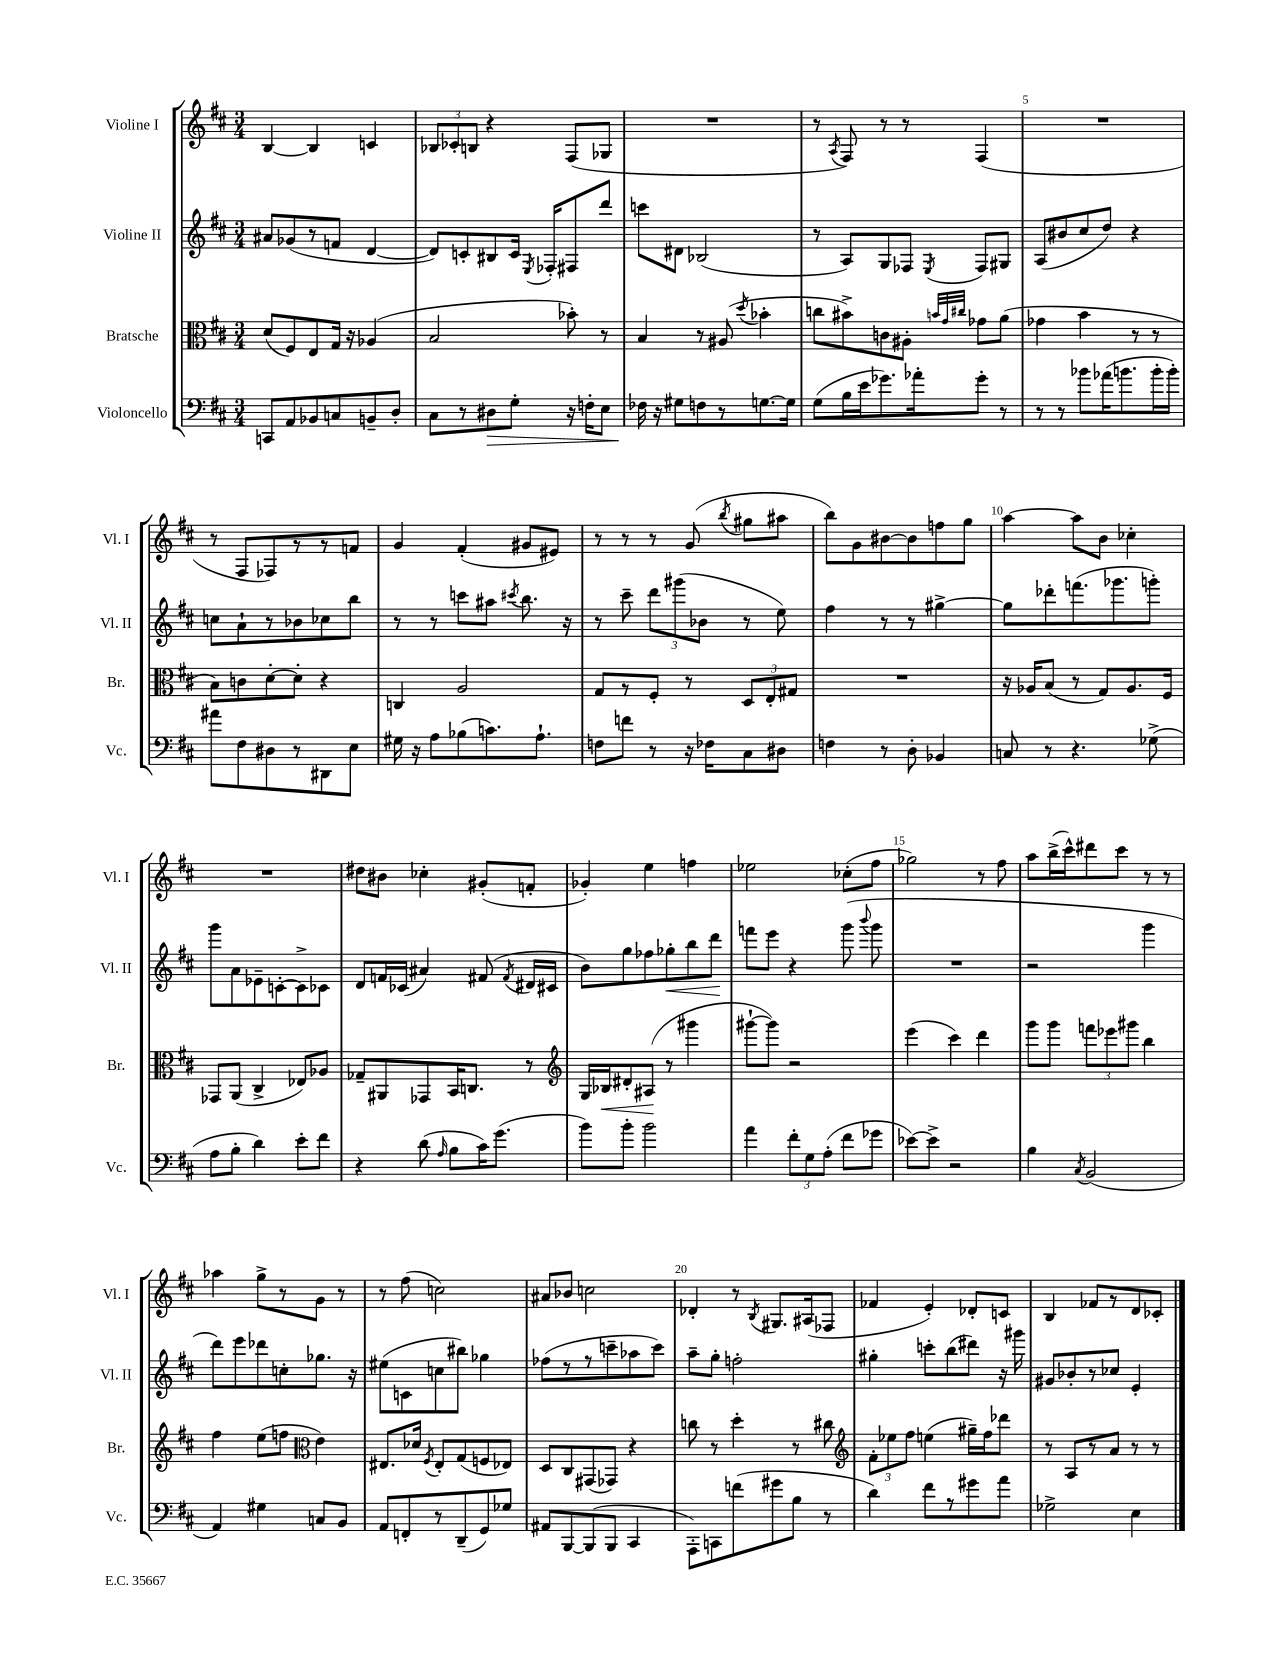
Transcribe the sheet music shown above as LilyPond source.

<<
\new StaffGroup <<
\new Staff = "s0" \with { instrumentName = "Violine I" shortInstrumentName = "Vl. I" } {
    \clef treble \key d \major \numericTimeSignature \time 3/4
    \autoBeamOff b4~ b4 c'4 |
    \tuplet 3/2 { bes8[ ces'8-. b8] } r4 fis8[( ges8] |
    R2. |
    r8 \acciaccatura { a8 } fis8) r8 r8 fis4( |
    R2. |
    r8 fis8[ fes8) r8 r8 f'8] |
    g'4 fis'4-.( gis'8[ eis'8]) |
    r8 r8 r8 g'8( \acciaccatura { b''8 } gis''8[ ais''8] |
    b''8[) g'8 bis'8~ bis'8 f''8 g''8] |
    a''4~ a''8[ b'8] ces''4-. |
    R2. |
    dis''8[ bis'8] ces''4-. gis'8[-.( f'8]-. |
    ges'4-.) e''4 f''4 |
    ees''2 ces''8[-.( fis''8] |
    ges''2) r8 fis''8 |
    a''8[ b''16->( cis'''16-^) dis'''8 cis'''8] r8 r8 |
    aes''4 g''8[-> r8 g'8] r8 |
    r8 fis''8( c''2) |
    ais'8[ bes'8] c''2 |
    des'4-. r8 \acciaccatura { b8 } gis8.[ ais16( fes8] |
    fes'4 e'4-.) des'8[-. c'8] |
    b4 fes'8[ r8 d'8 ces'8]-. \bar "|." |
}
\new Staff = "s1" \with { instrumentName = "Violine II" shortInstrumentName = "Vl. II" } {
    \clef treble \key d \major \numericTimeSignature \time 3/4
    \autoBeamOff ais'8[ ges'8( r8 f'8] d'4~ |
    d'8[) c'8-. bis8 c'16] \acciaccatura { e8 } fes16[-. fis8 d'''8] |
    c'''8[ dis'8] bes2( |
    r8 a8[) g8 fes8] \acciaccatura { e8 } fes8[ gis8] |
    a8[( bis'8 cis''8 d''8]) r4 |
    c''8[ a'8-! r8 bes'8 ces''8 b''8] |
    r8 r8 c'''8[ ais''8] \acciaccatura { cis'''8 } b''8. r16 |
    r8 cis'''8-- \tuplet 3/2 { d'''8[ gis'''8( bes'8] } r8 e''8) |
    fis''4 r8 r8 gis''4~-> |
    gis''8[ des'''8-. f'''8.( ges'''8. g'''8]-.) |
    g'''8[ a'8 ees'8-- c'8~-. c'8-> ces'8] |
    d'8[ f'16 ces'16]( ais'4) fis'8( \acciaccatura { fis'8 } dis'16[ cis'16] |
    b'8[) g''8 fes''8 ges''8-.\< b''8 d'''8]\! |
    f'''8[ e'''8] r4 g'''8( \appoggiatura { b'''8 } g'''8 |
    R2. |
    r2 g'''4 |
    d'''8[) e'''8 des'''8 c''8-. ges''8.] r16 |
    eis''8[( c'8 c''8 bis''8]) ges''4 |
    fes''8[( r8 r8 c'''8-- aes''8 c'''8]) |
    a''8[-- g''8]-. f''2-. |
    gis''4-. c'''8[-. b''8( dis'''8]) r16 gis'''16 |
    gis'8[ bes'8-. r8 ces''8] e'4-. \bar "|." |
}
\new Staff = "s2" \with { instrumentName = "Bratsche" shortInstrumentName = "Br." } {
    \clef alto \key d \major \numericTimeSignature \time 3/4
    \autoBeamOff d'8[( fis8) e8 g16] r16 aes4( |
    b2 bes'8-.) r8 |
    b4 r8 ais8( \acciaccatura { d''8 } bes'4-. |
    c''8[ bis'8->) c'8 ais8]-. \grace { b'32[ g'32 cis''32] } ges'8[ a'8]( |
    ges'4 b'4 r8 r8 |
    b8[) c'8 d'8~-. d'8]-. r4 |
    c4 a2 |
    g8[ r8 fis8]-. r8 \tuplet 3/2 { d8[ e8-. gis8] } |
    R2. |
    r16 aes16[ b8]( r8 g8[) aes8. fis16] |
    ges,8[ a,8]( cis4-> ees8[) aes8] |
    ges8[-- ais,8 ges,8 b,16 c8.] r8 |
    \clef treble g16[ bes16\< dis'8-. ais8]\!( r8 gis'''4 |
    gis'''8[~-! gis'''8]) r2 |
    e'''4( cis'''4) d'''4 |
    g'''8[ g'''8] \tuplet 3/2 { f'''8[ ees'''8 gis'''8] } b''4 |
    fis''4 e''8[( f''8] \clef alto e'4) |
    eis8.[ des'16] \acciaccatura { fis8 } eis8[-. g8( f8 ees8]) |
    d8[ cis8 gis,8( ges,8]) r4 |
    c''8 r8 d''4-. r8 cis''8 |
    \clef treble \tuplet 3/2 { fis'8[-. ees''8 fis''8] } e''4( gis''16[--) fis''16 des'''8] |
    r8 a8[ r8 a'8] r8 r8 \bar "|." |
}
\new Staff = "s3" \with { instrumentName = "Violoncello" shortInstrumentName = "Vc." } {
    \clef bass \key d \major \numericTimeSignature \time 3/4
    \autoBeamOff c,8[ a,8 bes,8 c8 b,8-- d8]-. |
    cis8[ r8 dis8\> g8]-. r16 f16[-. e8] |
    fes16\! r16 gis8[ f8 r8 g8.~ g16] |
    g8[( b16 e'16 ges'8.) aes'16-. ges'8]-. r8 |
    r8 r8 bes'8[ aes'16( b'8. b'16-. b'16]-.) |
    ais'8[ fis8 dis8 r8 dis,8 e8] |
    gis16 r16 a8[ bes8( c'8.) a8.]-! |
    f8[ f'8] r8 r16 fes16[ cis8 dis8] |
    f4 r8 d8-. bes,4 |
    c8 r8 r4. ges8->( |
    a8[ b8]-. d'4) e'8[-. fis'8] |
    r4 d'8( \grace { a16 } b8[ cis'16) g'8.]( |
    b'8[) b'8]-. b'2 |
    a'4 \tuplet 3/2 { fis'8[-. g8 a8]-.( } fis'8[ ges'8] |
    ees'8[~) ees'8]-> r2 |
    b4 \acciaccatura { cis8 } b,2( |
    a,4) gis4 c8[ b,8] |
    a,8[ f,8-. r8 d,8--( g,8) ges8] |
    ais,8[ b,,8~ b,,8( b,,8] cis,4 |
    a,,8[-.) c,8 f'8( gis'8 b8] r8 |
    d'4) fis'8[ r8 gis'8 a'8] |
    ges2-> e4 \bar "|." |
}
>>
>>
\layout { \context { \Score \override BarNumber.break-visibility = ##(#f #t #t) barNumberVisibility = #(every-nth-bar-number-visible 5) } }
